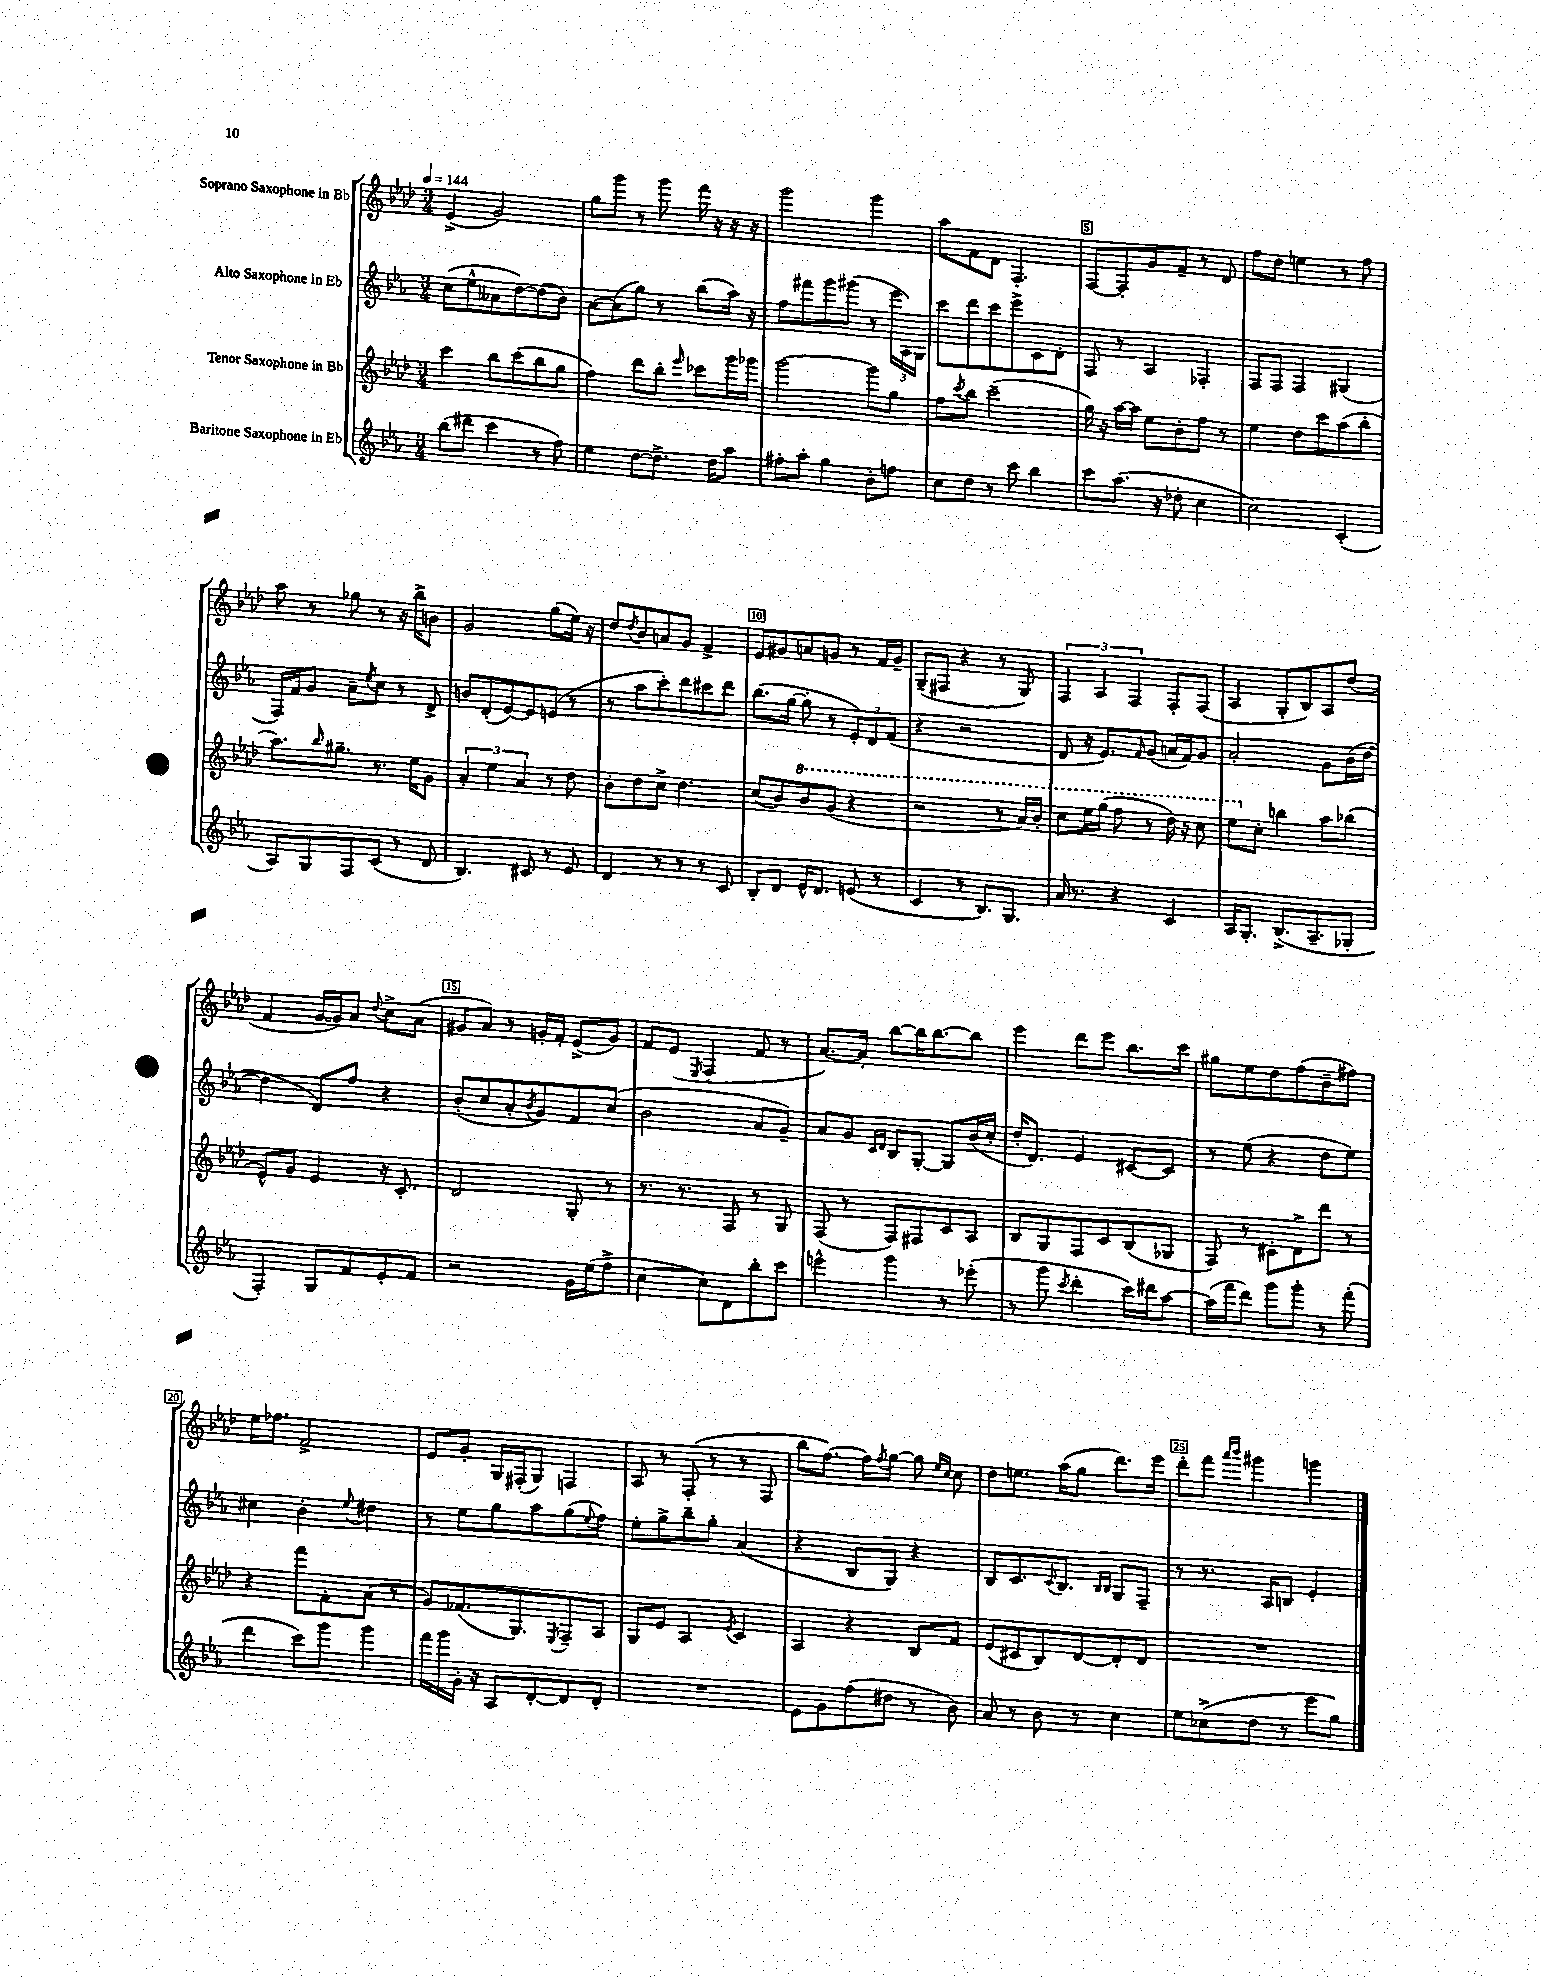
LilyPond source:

<<
\new StaffGroup <<
\new Staff = "s0" \with { instrumentName = "Soprano Saxophone in Bb" } {
    \clef treble \key aes \major \numericTimeSignature \time 3/4 \tempo 4 = 144
    ees'4->( g'2) |
    g''8 g'''8 r8 g'''8 f'''16 r16 r16 r16 |
    g'''2 g'''4 |
    aes''8 f'8 des'8 f4.-. |
    f8~ f8-. g'8 f'8-- r8 des'8 |
    f''8 des''8 e''4 r8 f''8 |
    aes''8 r8 ges''8 r8 r16 bes''16-> b'8 |
    g'2 g''8( ees''16) r16 |
    des''8 \acciaccatura { des''8 } bes'8 a'8 g'8 f'4-> |
    ees'8 gis'8 a'8 g'8 r8 f'16 g'16-- |
    g8--( fis8 r4 r8 g8) |
    \tuplet 3/2 { f4 aes4 f4 } f8-. f8( |
    aes4 g8-. bes8) aes8 des''8( |
    f'4 g'16~ g'16) aes'8 \appoggiatura { des''8 } c''8-> aes'8( |
    gis'8 aes'8) r8 g'16-. f'16-. ees'8->( g'8) |
    f'8 ees'8( \acciaccatura { ees8 } f4 f'8 r8 |
    aes'8.~) aes'16-. bes''8~ bes''16 bes''8.~ bes''8 |
    ees'''4 des'''8 ees'''8 bes''8. c'''16 |
    gis''8 ees''8 des''8 f''8( bes'8-- fis''8) |
    ees''16 fes''8. f'2-> |
    ees'8 g'8-. g16 fis16-.( g8) f4 |
    aes8 r8 f8-.( r8 r8 f8 |
    bes''8 f''8.~) f''16 \acciaccatura { f''8 } g''8~ g''8 \grace { ees''16 c''16 } c''8 |
    des''8 e''8. aes''16( g''8 des'''8.) ees'''16 |
    des'''8-. f'''8 \grace { aes'''16 bes'''16 } gis'''4 g'''4 \bar "|." |
}
\new Staff = "s1" \with { instrumentName = "Alto Saxophone in Eb" } {
    \clef treble \key ees \major \numericTimeSignature \time 3/4
    c''8( ees''8-^ aeses'8 d''8~) d''8( bes'8) |
    aes'8~ aes'8( g''8) r8 bes''8( aes''16) r16 |
    f''8 fis'''8 g'''8 gis'''8( r8 \tuplet 3/2 { ees'''16 aes16) g16 } |
    c'''8 d'''8 c'''8 ees'''8-> c'8 d'8-. |
    f8 r8 aes4 fes4-. |
    f8 f8 f4 gis4( |
    f16) f'16 g'8 aes'8-- \acciaccatura { ees''8 } c''8 r8 d'8-> |
    b'8 d'8-.( ees'8~) ees'8 e'8( r8 |
    r8 aes''8 c'''8-.) d'''8 cis'''8 d'''8 |
    bes''8.( g''16~ g''8-. r8 \tuplet 3/2 { ees'8-.) d'8 f'8( } |
    r4 r2 |
    d'8 r16 ees'8.) \grace { f'16 } g'8( a'16 f'16) g'8 |
    aes'2-. g'8 bes'16( d''16~ |
    d''4 d'8) f''8 r4 |
    bes'8-.( c''8 aes'8-. \acciaccatura { bes'8 } g'8) f'8 c''8( |
    bes'2 aes'8 g'8--) |
    aes'8 g'8 \grace { c'16 d'16 } bes8 g8~-. g8 bes'16( c''16-. |
    d''16-. d'8.) ees'4 cis'8~ cis'8 |
    r8 ees''8( r4 d''8 ees''8) |
    cis''4 bes'4-. \appoggiatura { ees''8 } dis''4 |
    r8 ees''8 g''8 aes''8 g''8( \appoggiatura { ees''8 } f''8) |
    ees''8-. g''8-> bes''8-- g''8-. aes'4( |
    r4 bes8 g8) r4 |
    bes8 c'8. \appoggiatura { c'8 } bes8. \grace { bes16 bes16 } g8 f8-- |
    r8 r8. aes16 b8 ees'4-. \bar "|." |
}
\new Staff = "s2" \with { instrumentName = "Tenor Saxophone in Bb" } {
    \clef treble \key aes \major \numericTimeSignature \time 3/4
    c'''4 bes''8 c'''8( bes''8 g''8 |
    f''4) des'''8 bes''8-. \grace { ees'''16 } ces'''8 g'''16 ges'''16 |
    g'''2~ g'''8 g''8 |
    f''8 \acciaccatura { c'''8 } bes''8 c'''2--( |
    g''16) r16 aes''16~ aes''16 ees''8 bes'8-. f''8 r8 |
    ees''4 des''8 c'''8 aes''8( bes''8-. |
    aes''8.) \grace { bes''16 } gis''8.-- r8. ees''16 g'8 |
    \tuplet 3/2 { aes'4-. ees''4 aes'4 } r8 des''8 |
    bes'8-. des''8 c''8-> des''4. |
    c''8( bes'8) \ottava #1 bes''8 g''8( r4 |
    r2 r8 aes''16) bes''16-. |
    c'''8 ees'''16 g'''16( f'''8 r8 des'''16) r16 c'''8 |
    ees'''8 \ottava #0 c''8-. b''4 aes''8 bes''8( |
    ees'8-^) g'8 ees'4 r16 c'8.-. |
    des'2 g8-. r8 |
    r8. r8. f8 r8 g8 |
    f8( r8 f8) fis8 c'8 aes8 |
    bes8 g8 f8 c'8 bes8( ges8 |
    f8) r8 cis'8-. des'8-> des'''8 r8 |
    r4 f'''8 f'8-. aes'8( r8 |
    g'8) fes'8.( g8.) \acciaccatura { ees8 } f8-- aes8 |
    g8 ees'8 aes4 \acciaccatura { ees'8 } c'4 |
    aes4 r4 bes8 f'8 |
    ees'8( cis'8 bes8) des'8~ des'8-. des'8 |
    R2. \bar "|." |
}
\new Staff = "s3" \with { instrumentName = "Baritone Saxophone in Eb" } {
    \clef treble \key ees \major \numericTimeSignature \time 3/4
    bes''8( dis'''8 c'''4 r8 f''8) |
    ees''4 d''8~ d''8.-> d''16 aes''8 |
    fis''8-. aes''8-. g''4 bes'8-. f''8 |
    c''8 d''8 r8 c'''8 bes''4 |
    c'''8 aes''8.( r16 des''8-. c''4 |
    c''2) c'4-.( |
    aes8) g8 f8 c'8( r8 d'8 |
    bes4.) cis'8 r8 ees'8 |
    d'4 r8 r8 r8 c'8 |
    bes8-. d'8 ees'16-^ d'8. e'8( r8 |
    c'4 r8 bes8.) g8. |
    aes'16 r8. r4 c'4 |
    aes16 g8.-. bes8.->( aes8.-- ges8-. |
    f4-.) g8 f'8 ees'8-. f'8 |
    r2 g'16 ees''16( f''8-> |
    c''4~ c''8) d'8 bes''8-. c'''8 |
    e'''4-^ g'''4 r8 ees'''8-.( |
    r8 g'''8 \acciaccatura { c'''8 } d'''4-. c'''16) dis'''16 aes''8~ |
    aes''16( f'''16 d'''8) g'''8 g'''8-. r8 f'''8-.( |
    d'''4 c'''8) g'''8 g'''4 |
    f'''16 g'''16 g'16-. r16 aes8 d'8~-. d'8 d'8-. |
    R2. |
    ees'8 g'8 f''8( dis''8 r8 bes'8) |
    aes'8 r8 bes'8 r8 c''4 |
    ees''8 ces''8->( d''8 r8 ees'''8 g''8) \bar "|." |
}
>>
>>
\layout { \context { \Score \override BarNumber.break-visibility = ##(#f #t #t) barNumberVisibility = #(every-nth-bar-number-visible 5) \override BarNumber.stencil = #(make-stencil-boxer 0.1 0.3 ly:text-interface::print) } }
